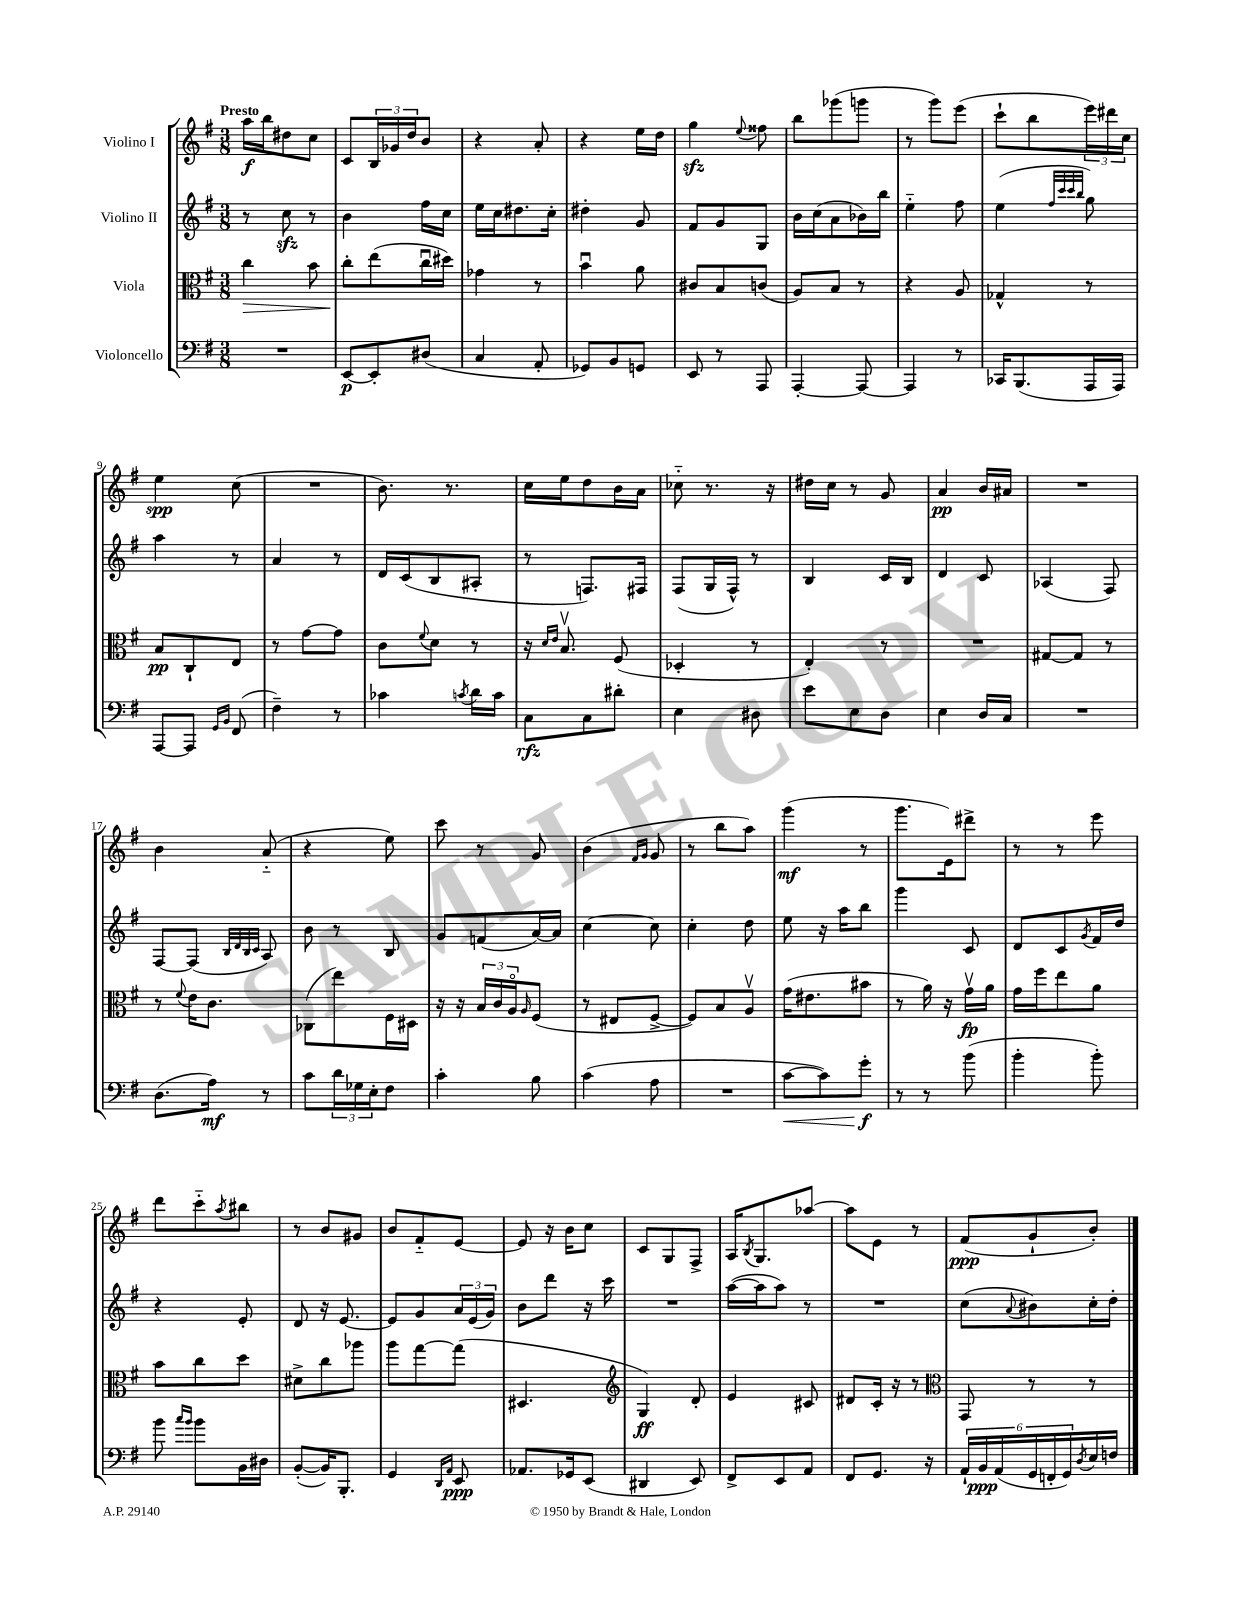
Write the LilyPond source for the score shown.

<<
\new StaffGroup <<
\new Staff = "s0" \with { instrumentName = "Violino I" } {
    \clef treble \key g \major \numericTimeSignature \time 3/8 \tempo "Presto"
    a''16\f b''16 dis''8 c''8 |
    c'8 \tuplet 3/2 { b16 ges'16 d''16 } b'8 |
    r4 a'8-. |
    r4 e''16 d''16 |
    g''4\sfz \appoggiatura { e''8 } fisis''8 |
    b''8 ges'''8( g'''8 |
    r8 g'''8) e'''8( |
    c'''8-! b''8 \tuplet 3/2 { e'''16) dis'''16 c''16 } |
    e''4\spp c''8( |
    R4. |
    b'8.) r8. |
    c''16 e''16 d''8 b'16 a'16 |
    ces''8-_ r8. r16 |
    dis''16 c''16 r8 g'8 |
    a'4\pp b'16 ais'16 |
    R4. |
    b'4 a'8-_( |
    r4 e''8) |
    c'''8 r8 g'8 |
    b'4( \grace { fis'16 g'16 } g'8 |
    r8 b''8 a''8) |
    g'''4\mf( r8 |
    g'''8. e'16) dis'''8-> |
    r8 r8 e'''8 |
    d'''8 c'''8-_ \acciaccatura { a''8 } bis''8 |
    r8 b'8 gis'8 |
    b'8 fis'8-_ e'8~ |
    e'8 r16 b'16 c''8 |
    c'8 g8 fis8-> |
    a16 \acciaccatura { b8 } g8. aes''8~ |
    aes''8 e'8 r8 |
    fis'8\ppp( g'8-! b'8-.) \bar "|." |
}
\new Staff = "s1" \with { instrumentName = "Violino II" } {
    \clef treble \key g \major \numericTimeSignature \time 3/8
    r8 c''8\sfz r8 |
    b'4 fis''16 c''16 |
    e''16 c''16 dis''8. c''16-. |
    dis''4-. g'8 |
    fis'8 g'8 g8 |
    b'16 c''16( a'8 bes'16) b''16 |
    e''4-_ fis''8 |
    e''4( \grace { fis''32 c'''32 c'''32 b''32 } g''8) |
    a''4 r8 |
    a'4 r8 |
    d'16 c'16( b8 ais8-. |
    r8 f8.) fis16 |
    fis8( g16 fis16-^) r8 |
    b4 c'16 b16 |
    d'4 c'8 |
    aes4( fis8) |
    fis8~ fis8( \grace { b32 d'32 b32 c'32 } a8) |
    b'8 r8 b8 |
    g'8 f'8( a'16~) a'16 |
    c''4~ c''8 |
    c''4-. d''8 |
    e''8 r16 a''16 b''8 |
    g'''4 c'8 |
    d'8 c'8 \acciaccatura { g'8 } fis'16 d''16 |
    r4 e'8-. |
    d'8 r16 e'8.~ |
    e'8 g'8 \tuplet 3/2 { a'16 e'16( g'16) } |
    b'8 d'''8 r16 c'''16 |
    R4. |
    a''16~( a''16 a''8) r8 |
    R4. |
    c''8( \appoggiatura { a'8 } bis'8) c''16-. d''16-. \bar "|." |
}
\new Staff = "s2" \with { instrumentName = "Viola" } {
    \clef alto \key g \major \numericTimeSignature \time 3/8
    c''4\> b'8 |
    c''8-.\! e''8( c''16\downbow dis''16) |
    ges'4 r8 |
    b'4\downbow a'8 |
    cis'8 b8 c'8( |
    a8) b8 r8 |
    r4 a8 |
    ges4-^ r8 |
    b8\pp c8-! e8 |
    r8 g'8~ g'8 |
    c'8 \appoggiatura { fis'8 } d'8 r8 |
    r16 \grace { d'16 e'16 } b8.\upbow fis8( |
    des4-. r8 |
    e4-.) r8 |
    R4. |
    gis8~ gis8 r8 |
    r8 \appoggiatura { fis'8 } e'16 c'8. |
    ces8( e''8) fis16 dis16 |
    r16 r16 \tuplet 3/2 { b16 c'16 a16\flageolet } \grace { a16 } fis8( |
    r8 eis8 fis8~-> |
    fis8) b8 a8\upbow |
    g'16( eis'8. bis'8 |
    r8 a'16) r16 g'16\upbow\fp a'16 |
    g'16 fis''16 e''8 a'8 |
    b'8 c''8 d''8 |
    dis'8-> c''8 aes''8 |
    a''8 g''8~ g''8( |
    dis4. |
    \clef treble g4\ff) d'8-. |
    e'4 cis'8 |
    dis'8 c'16-. r16 r8 |
    \clef alto g,8 r8 r8 \bar "|." |
}
\new Staff = "s3" \with { instrumentName = "Violoncello" } {
    \clef bass \key g \major \numericTimeSignature \time 3/8
    R4. |
    e,8~\p e,8-. dis8( |
    c4 a,8-. |
    ges,8) b,8 g,8 |
    e,8 r8 a,,8 |
    a,,4~-. a,,8~ |
    a,,4 r8 |
    ces,16 b,,8.( a,,16 a,,16) |
    a,,8~ a,,8 \grace { g,16 b,16 } fis,8( |
    fis4--) r8 |
    ces'4 \acciaccatura { c'8 } d'16 c'16 |
    c8\rfz c8 dis'8-. |
    e4 dis8 |
    e'8 e8 d8 |
    e4 d16 c16 |
    R4. |
    d8.( a16\mf) r8 |
    c'8 \tuplet 3/2 { d'16 ges16 e16-. } fis8 |
    c'4-. b8 |
    c'4( a8 |
    R4. |
    c'8~\< c'8) g'8-.\f\! |
    r8 r8 b'8( |
    b'4-. b'8-.) |
    b'8 \grace { c''16 b'16 } b'8 b,16 dis16 |
    b,8~-.( b,16) b,,8.-. |
    g,4 \grace { d,16 a,16 } e,8\ppp |
    aes,8. ges,16 e,8( |
    dis,4 e,8) |
    fis,8-> e,8 a,8 |
    fis,8 g,8. r16 |
    \tuplet 6/4 { a,16-! b,16\ppp a,16( g,16 f,16-. g,16) } \acciaccatura { d8 } e16 f16 \bar "|." |
}
>>
>>
